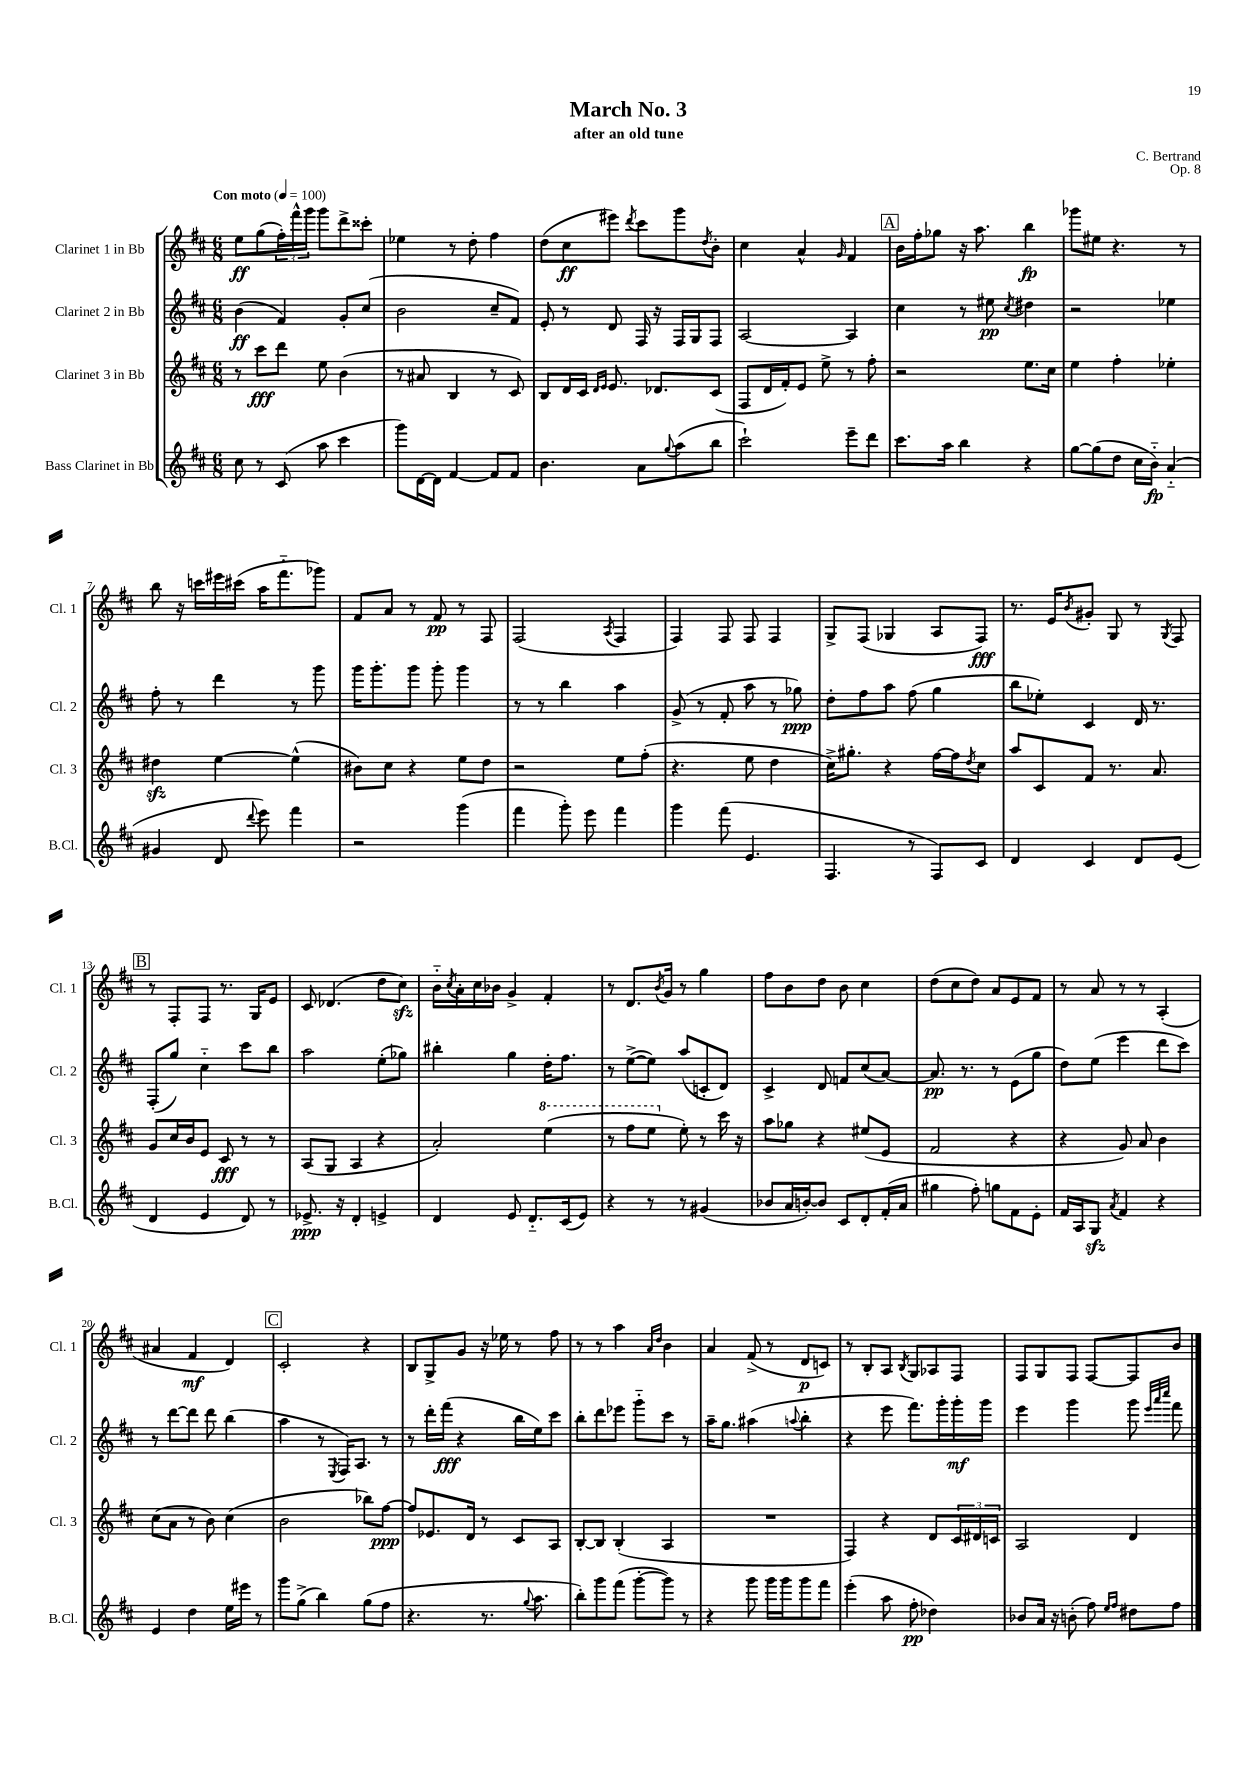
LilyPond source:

\header { title = "March No. 3" composer = "C. Bertrand" subtitle = "after an old tune" opus = "Op. 8" }
<<
\new StaffGroup <<
\new Staff = "s0" \with { instrumentName = "Clarinet 1 in Bb" shortInstrumentName = "Cl. 1" } {
    \clef treble \key d \major \numericTimeSignature \time 6/8 \tempo "Con moto" 4 = 100
    e''8\ff g''8( \tuplet 3/2 { fis''16-.) fis'''16-^ g'''16 } g'''8 d'''8-> cisis'''8-. |
    ees''4 r8 d''8-. fis''4 |
    d''8( cis''8\ff eis'''8) \acciaccatura { d'''8 } cis'''8 g'''8 \acciaccatura { d''8 } b'8-. |
    cis''4 a'4-^ \grace { g'16 } fis'4 |
    \mark \markup { \box "A" } b'16 fis''16-. ges''8 r16 a''8. b''4\fp |
    ges'''8 eis''8 r4. r8 |
    b''8 r16 c'''16 eis'''16 cis'''16( a''16 fis'''8.-_ ges'''8) |
    fis'8 a'8 r8 fis'8\pp r8 fis8 |
    fis2( \acciaccatura { a8 } fis4 |
    fis4) fis8 fis8 fis4 |
    g8-> fis8( ges4 a8 fis8\fff) |
    r8. e'16 \acciaccatura { b'8 } gis'8-. g8 r8 \acciaccatura { g8 } fis8 |
    \mark \markup { \box "B" } r8 fis8-. fis8 r8. g16 e'8 |
    cis'8 des'4.( d''8 cis''8\sfz) |
    b'16-_ \acciaccatura { cis''8 } a'16-. cis''16 bes'16 g'4-> fis'4-. |
    r8 d'8. \acciaccatura { b'8 } g'16 r8 g''4 |
    fis''8 b'8 d''8 b'8 cis''4 |
    d''8( cis''8 d''8) a'8 e'8 fis'8 |
    r8 a'8 r8 r8 a4-.( |
    ais'4 fis'4\mf d'4) |
    \mark \markup { \box "C" } cis'2-. r4 |
    b8 g8-> g'8 r16 ees''16 r8 fis''8 |
    r8 r8 a''4 \grace { a'16 d''16 } b'4 |
    a'4 fis'8->( r8 d'8\p c'8) |
    r8 b8-. a8 \acciaccatura { b8 } g8 aes8 fis8 |
    fis8 g8 fis8 fis8~ fis8 b'8 \bar "|." |
}
\new Staff = "s1" \with { instrumentName = "Clarinet 2 in Bb" shortInstrumentName = "Cl. 2" } {
    \clef treble \key d \major \numericTimeSignature \time 6/8
    b'4\ff( fis'4) g'8-. cis''8( |
    b'2 cis''8-- fis'8) |
    e'8-. r8 d'8 fis16 r16 fis16 g16 fis8 |
    a2~ a4 |
    \mark \markup { \box "A" } cis''4 r8 eis''8\pp \acciaccatura { cis''8 } dis''4 |
    r2 ees''4 |
    fis''8-. r8 d'''4 r8 g'''8 |
    g'''16 g'''8.-. g'''8 g'''8-. g'''4 |
    r8 r8 b''4 a''4 |
    g'8->( r8 fis'8-. a''8 r8 ges''8\ppp) |
    d''8-. fis''8 a''8 fis''8( g''4 |
    b''8 ees''8-.) cis'4 d'16 r8. |
    \mark \markup { \box "B" } fis8-.( g''8) cis''4-_ cis'''8 b''8 |
    a''2 e''8-.( ges''8) |
    bis''4-. g''4 d''16-. fis''8. |
    r8 e''8~->( e''8) a''8( c'8-. d'8) |
    cis'4-> d'8 f'8 cis''8( a'8~) |
    a'8.\pp r8. r8 e'8( g''8 |
    d''8) e''8( e'''4 d'''8 cis'''8) |
    r8 d'''8~ d'''8 d'''8 b''4( |
    \mark \markup { \box "C" } a''4 r8 \acciaccatura { e8 } fis16) a8. r8 |
    r8 d'''16-. fis'''16\fff( r4 b''16 e''16) cis'''8 |
    b''8-. d'''8 ees'''8 g'''8-_ cis'''8 r8 |
    a''16-- g''8. ais''4( \appoggiatura { a''8 } b''4-. |
    r4 e'''8 fis'''8.) g'''16-. g'''16-.\mf g'''16 |
    e'''4 g'''4 g'''8 \grace { e'''32 a'''32 cis''''32 } fis'''8 \bar "|." |
}
\new Staff = "s2" \with { instrumentName = "Clarinet 3 in Bb" shortInstrumentName = "Cl. 3" } {
    \clef treble \key d \major \numericTimeSignature \time 6/8
    r8 cis'''8\fff d'''8 e''8 b'4( |
    r8 ais'8 b4 r8 cis'8) |
    b8 d'16 cis'16 \grace { d'16 e'16 } e'8. des'8. cis'8( |
    fis8 d'16 fis'16-.) e'8 e''8-> r8 fis''8-. |
    \mark \markup { \box "A" } r2 e''8. cis''16 |
    e''4 fis''4-. ees''4-. |
    dis''4\sfz e''4~ e''4-^( |
    bis'8) cis''8 r4 e''8 d''8 |
    r2 e''8 fis''8-.( |
    r4. e''8 d''4 |
    cis''16->) gis''8.-. r4 fis''16~ fis''16 \acciaccatura { d''8 } cis''8 |
    a''8 cis'8 fis'8 r8. a'8. |
    \mark \markup { \box "B" } g'8 cis''16 b'16 e'8 cis'8\fff r8 r8 |
    a8( g8 a4 r4 |
    a'2-.) \ottava #1 e'''4( |
    r8 fis'''8 e'''8 \ottava #0 e''8-.) r8 cis'''16 r16 |
    a''8 ges''8 r4 eis''8( e'8 |
    fis'2 r4 |
    r4 g'8) a'8 b'4 |
    cis''8( a'8 r8 b'8) cis''4( |
    \mark \markup { \box "C" } b'2 bes''8) fis''8~\ppp |
    fis''8 ees'8. d'16 r8 cis'8 a8 |
    b8~-. b8 b4-.( a4 |
    R2. |
    fis4) r4 d'8 \tuplet 3/2 { cis'16 dis'16 c'16 } |
    a2 d'4 \bar "|." |
}
\new Staff = "s3" \with { instrumentName = "Bass Clarinet in Bb" shortInstrumentName = "B.Cl." } {
    \clef treble \key d \major \numericTimeSignature \time 6/8
    cis''8 r8 cis'8( a''8 cis'''4 |
    g'''8) d'16~ d'16 fis'4~ fis'8 fis'8 |
    b'4. a'8 \appoggiatura { g''8 } a''8( b''8 |
    cis'''2-!) e'''8-- d'''8 |
    \mark \markup { \box "A" } cis'''8. a''16 b''4 r4 |
    g''8~ g''8( d''8 cis''16 b'16-_\fp) a'4-_( |
    gis'4 d'8 \appoggiatura { d'''8 } e'''8) fis'''4 |
    r2 g'''4( |
    fis'''4 g'''8-.) e'''8 fis'''4 |
    g'''4 fis'''8( e'4. |
    fis4. r8 fis8) cis'8 |
    d'4 cis'4 d'8 e'8( |
    \mark \markup { \box "B" } d'4 e'4 d'8) r8 |
    ees'8.->\ppp r16 d'4-. e'4-> |
    d'4 e'8 d'8.-_ cis'16( e'8) |
    r4 r8 r8 gis'4( |
    bes'8 a'16 b'16~-.) b'8 cis'8 d'8-. fis'16-.( a'16 |
    gis''4 fis''8-.) g''8 fis'8 e'8-. |
    fis'16 a16 g8\sfz \acciaccatura { a'8 } fis'4 r4 |
    e'4 d''4 e''16 eis'''16 r8 |
    \mark \markup { \box "C" } g'''8 g''8->( b''4) g''8( fis''8 |
    r4. r8. \appoggiatura { g''8 } a''8. |
    b''8-.) g'''8 fis'''8( g'''8~-. g'''8) r8 |
    r4 g'''8 g'''16 g'''16 g'''8 fis'''8 |
    e'''4-.( a''8 fis''8-.\pp des''4) |
    bes'8 a'16 r16 b'8-.( fis''8) \grace { e''16 fis''16 } dis''8 fis''8 \bar "|." |
}
>>
>>
